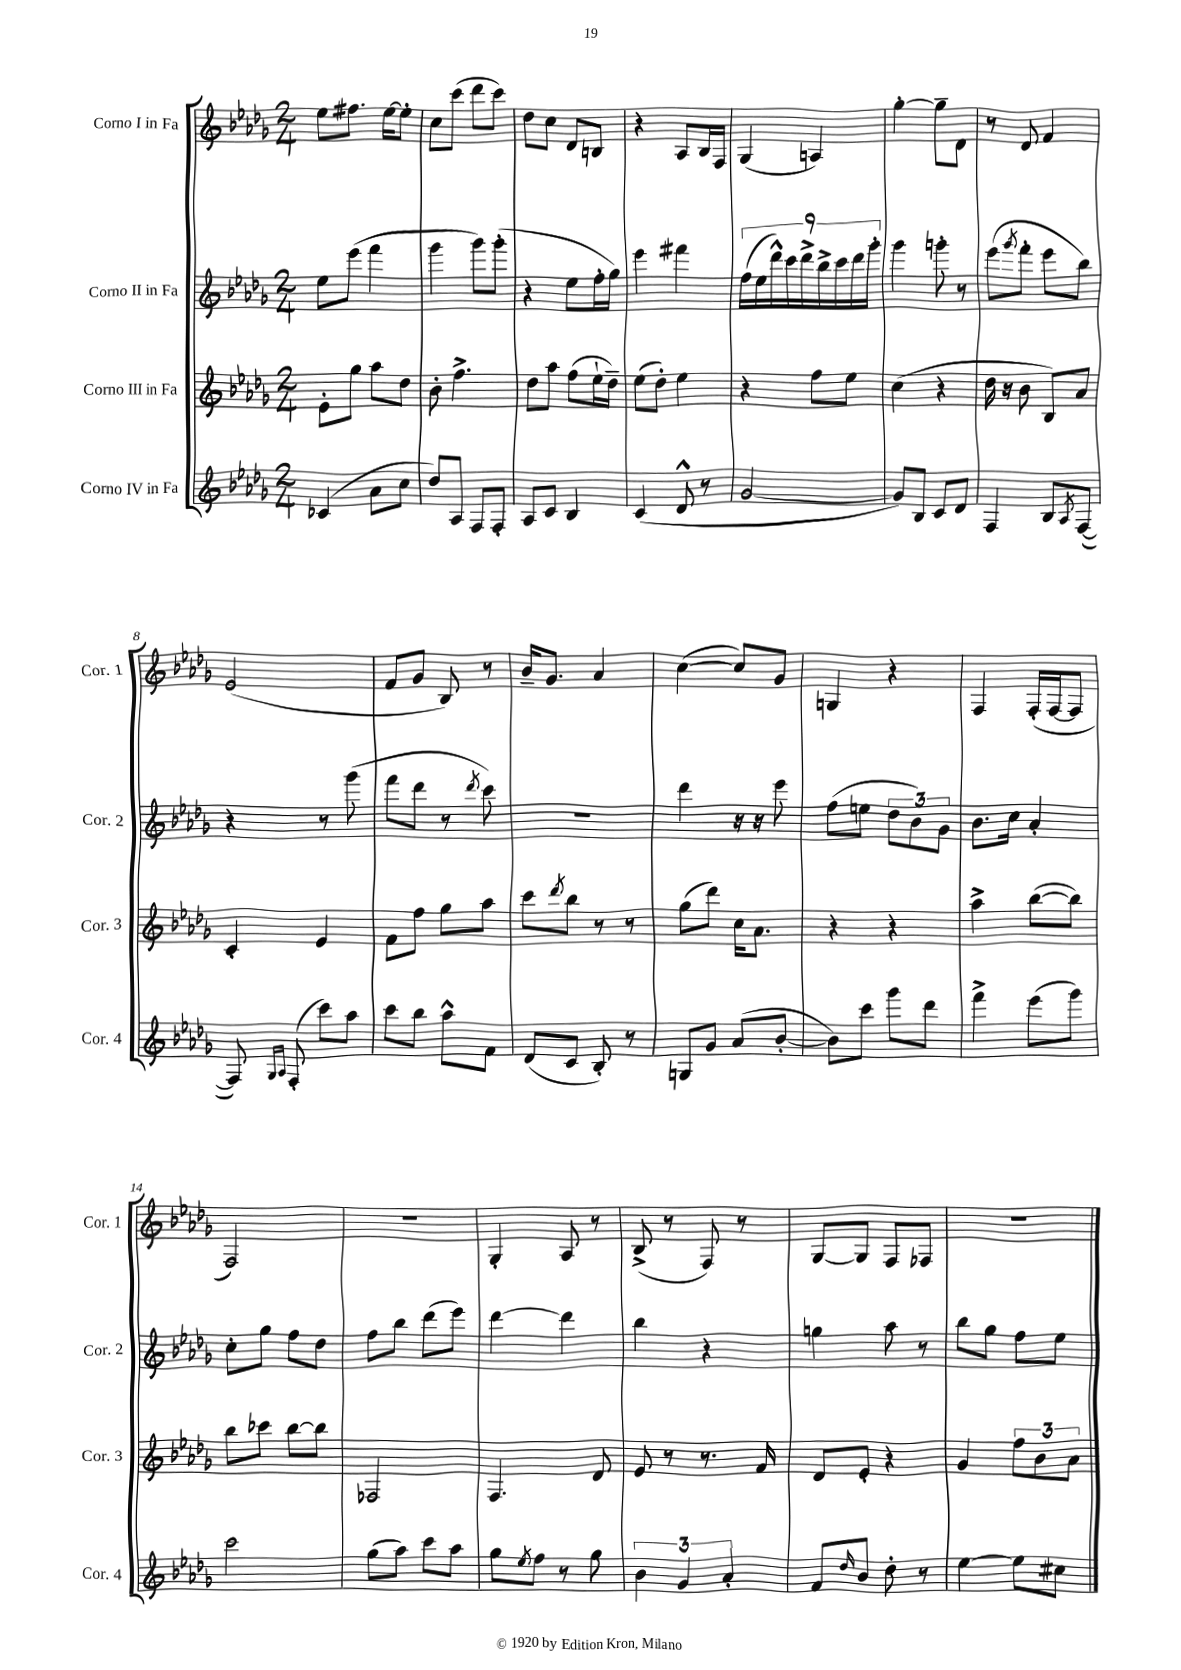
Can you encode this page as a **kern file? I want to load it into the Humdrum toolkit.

**kern	**kern	**kern	**kern
*part4	*part3	*part2	*part1
*staff4	*staff3	*staff2	*staff1
*I"Corno IV in Fa	*I"Corno III in Fa	*I"Corno II in Fa	*I"Corno I in Fa
*I'Cor. 4	*I'Cor. 3	*I'Cor. 2	*I'Cor. 1
*clefG2	*clefG2	*clefG2	*clefG2
*k[b-e-a-d-g-]	*k[b-e-a-d-g-]	*k[b-e-a-d-g-]	*k[b-e-a-d-g-]
*M2/4	*M2/4	*M2/4	*M2/4
=1	=1	=1	=1
(4c-X/	8e-'\L	8ee-\L	8ee-\L
.	8gg-\J	(8eee-\J	8.ff#X\J
8a-\L	8aa-\L	4fff\	.
.	.	.	[16ee-\KL
8cc\J	8dd-\J	.	8ee-'\J]
=2	=2	=2	=2
8dd-/L)	8b-'\	4ggg-\	8cc\L
8A-/J	4.ff^\	.	(8ccc\J
8F/L	.	8ggg-\L)	8ddd-\L
8F'/J	.	(8ggg-'\J	8ccc\J)
=3	=3	=3	=3
8A-/L	8dd-\L	4r	8dd-\L
8c/J	8aa-\J	.	8cc\J
4B-/	(8ff\L	8ee-\L	8d-/L
.	16ee-`\L	16ff'\L	8Bn/J
.	16dd-~\JJ)	16gg-\JJ)	.
=4	=4	=4	=4
(4c/	(8ee-\L	4eee-\	4r
.	8dd-'\J)	.	.
8d-^^/	4ee-\	4fff#X\	8A-/L
8r	.	.	16B-/L
.	.	.	16F/JJ
=5	=5	=5	=5
[2g-/	4r	(18ff\LL	(4G-/
.	.	18ee-\	.
.	.	18ddd-^^\)	.
.	.	18ccc\	.
.	.	18ddd-^\	.
.	8ff\L	.	4An/)
.	.	18bb-^\	.
.	.	18ccc\	.
.	8ee-\J	.	.
.	.	18ddd-\	.
.	.	18ggg-'\JJ	.
=6	=6	=6	=6
8g-/L])	(4cc\	4ggg-\	[4gg-'\
8B-/J	.	.	.
8c/L	4r	8gggn'\	8gg-~\L]
8d-/J	.	8r	8d-\J
=7	=7	=7	=7
4F/	16dd-\	(8eee-\L	8r
.	16r	.	.
.	.	8qggg-/	.
.	8b-\	8fff'\J	8d-/
8B-/L	8B-/L)	8eee-\L	4f/
8qA-/	.	.	.
([8F/J	8a-/J	8bb-\J)	.
!!LO:LB:g=z
=8	=8	=8	=8
8F/])	4c'/	4r	(2e-/
16qqG-/LL	.	.	.
16qqA-/JJ	.	.	.
(8F'/	.	.	.
8ccc\L)	4e-/	8r	.
8aa-\J	.	(8ggg-\	.
=9	=9	=9	=9
8ccc\L	8f\L	8fff\L	8f/L
8bb-\J	8ff\J	8ddd-\J	8g-/J
8aa-^^\L	8gg-\L	8r	8B-/)
.	.	8qddd-/	.
8f\J	8aa-\J	8ccc\)	8r
=10	=10	=10	=10
(8d-/L	8ccc\L	2r	16b-~/KL
.	.	.	8.g-/J
.	8qddd-/	.	.
8c/J	8bb-\J	.	.
8B-'/)	8r	.	4a-/
8r	8r	.	.
=11	=11	=11	=11
8Gn/L	(8gg-\L	4ddd-\	([4cc\
8g-/J	8ddd-\J)	.	.
(8a-/L	16cc\KL	16r	8cc/L])
.	8.a-\J	16r	.
[8b-'/J	.	8eee-\	8g-/J
=12	=12	=12	=12
8b-\L])	4r	(8ff\L	4Gn/
8ccc\J	.	8een\J	.
8ggg-\L	4r	12dd-\L	4r
.	.	12b-\)	.
8ddd-\J	.	.	.
.	.	12g-\J	.
=13	=13	=13	=13
4fff^\	4aa-^\	8.b-\L	4F/
.	.	16cc\Jk	.
(8eee-\L	([8bb-\L	4a-'/	(16F'/LL
.	.	.	[16F/J
8ggg-\J)	8bb-\J])	.	8F/J]
!!LO:LB:g=z
=14	=14	=14	=14
2ccc\	8bb-\L	8cc'\L	2F/)
.	8ccc-X\J	8gg-\J	.
.	[8bb-\L	8ff\L	.
.	8bb-\J]	8dd-\J	.
=15	=15	=15	=15
(8gg-\L	2F-X/	8ff\L	2r
8aa-\J)	.	8bb-\J	.
8ccc\L	.	(8ddd-\L	.
8aa-\J	.	8eee-\J)	.
=16	=16	=16	=16
8gg-\L	4.F/	[4ddd-\	4G-'/
8qee-/	.	.	.
8ff\J	.	.	.
8r	.	4ddd-\]	8A-/
8gg-\	8d-/	.	8r
=17	=17	=17	=17
6b-\	8e-/	4bb-\	(8B-^/
.	8r	.	8r
6g-/	.	.	.
.	8.r	4r	8F/)
6a-'/	.	.	.
.	.	.	8r
.	16f/	.	.
=18	=18	=18	=18
8f/L	8d-/L	4ggn\	[8G-/L
16qqdd-/	.	.	.
8b-/J	8e-'/J	.	8G-/J]
8dd-'\	4r	8aa-\	8F/L
8r	.	8r	8F-X/J
=19	=19	=19	=19
[4ee-\	4g-/	8bb-\L	2r
.	.	8gg-\J	.
8ee-\L]	12ff\L	8ff\L	.
.	12b-\	.	.
8cc#X\J	.	8ee-\J	.
.	12a-\J	.	.
==	==	==	==
*-	*-	*-	*-
